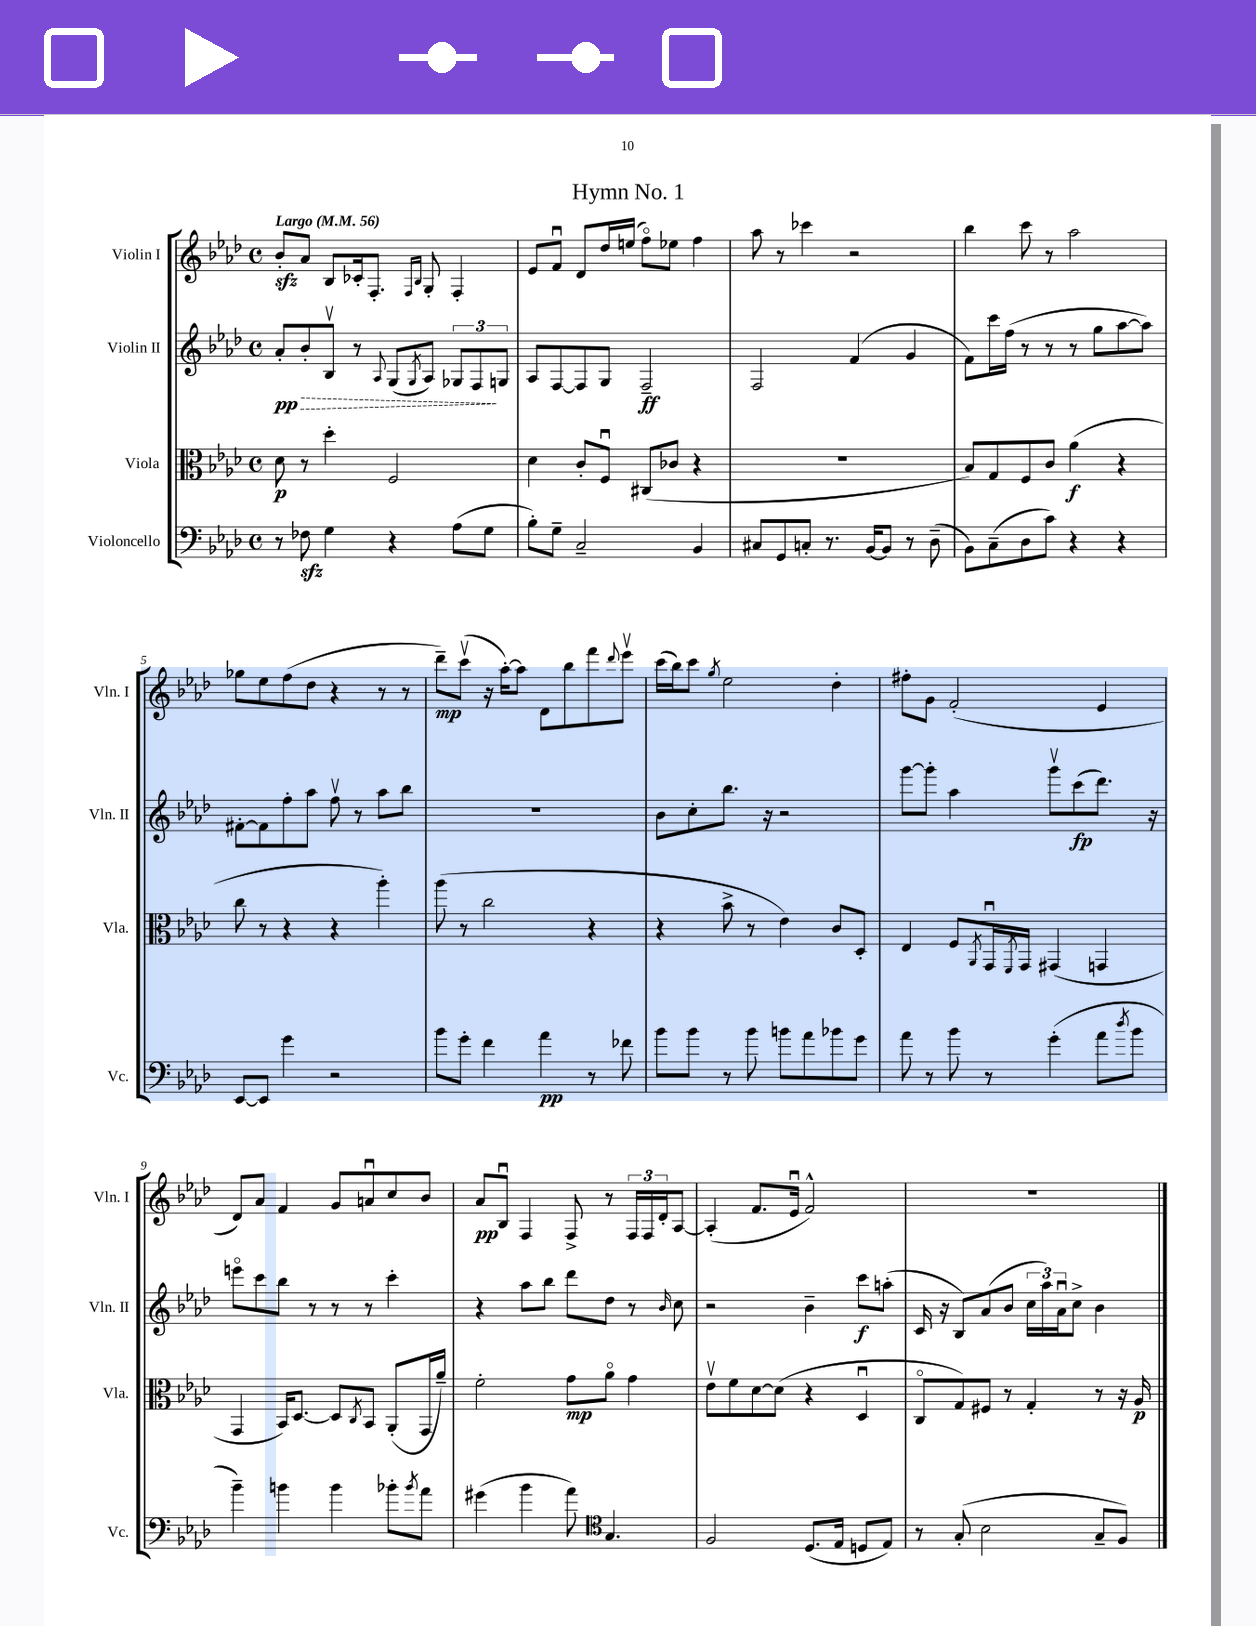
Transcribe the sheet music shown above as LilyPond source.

\header { title = "Hymn No. 1" }
<<
\new StaffGroup <<
\new Staff = "s0" \with { instrumentName = "Violin I" shortInstrumentName = "Vln. I" } {
    \clef treble \key aes \major \defaultTimeSignature \time 4/4 \tempo "Largo" 4 = 56
    bes'8-.\sfz aes'8 bes8 ces'16-. f8.-. \grace { f16 bes16 } g8-. f4-. |
    ees'8 f'8\downbow des'8 des''16 e''16( f''8\flageolet) ees''8 f''4 |
    aes''8 r8 ces'''4 r2 |
    bes''4 c'''8 r8 aes''2 |
    ges''8 ees''8 f''8( des''8 r4 r8 r8 |
    des'''8--\mp) c'''8\upbow( r16 aes''16~-.) aes''8 des'8 bes''8 f'''8 \appoggiatura { des'''8 } ees'''8\upbow |
    c'''16( bes''16) c'''8 \acciaccatura { g''8 } ees''2 des''4-. |
    fis''8-. g'8 f'2-.( ees'4 |
    des'8) aes'8 f'4 g'8 a'8\downbow c''8 bes'8 |
    aes'8\pp bes8\downbow f4 f8-> r8 \tuplet 3/2 { f16 f16 des'16-. } aes8~ |
    aes4-.( f'8. ees'16\downbow f'2-^) |
    R1 \bar "|." |
}
\new Staff = "s1" \with { instrumentName = "Violin II" shortInstrumentName = "Vln. II" } {
    \clef treble \key aes \major \defaultTimeSignature \time 4/4
    aes'8-.\pp \once \override Hairpin.style = #'dashed-line bes'8-.\> bes8\upbow r8 \appoggiatura { aes8 } g8( \acciaccatura { g8 } aes8) \tuplet 3/2 { ges8 f8\! g8 } |
    aes8 f8~ f8 g8 f2--\ff |
    f2 f'4( g'4 |
    f'8) c'''16 f''16( r8 r8 r8 g''8 aes''8~ aes''8) |
    fis'8~-. fis'8 f''8-. aes''8 f''8\upbow r8 aes''8 bes''8 |
    R1 |
    bes'8 c''8-. bes''8. r16 r2 |
    g'''8~ g'''8-. aes''4 g'''8\upbow c'''8\fp( des'''8.) r16 |
    e'''8\flageolet c'''8 bes''8 r8 r8 r8 c'''4-. |
    r4 aes''8 bes''8 des'''8 des''8 r8 \grace { bes'16 } c''8 |
    r2 bes'4-- c'''8\f a''8-.( |
    c'16 r16 bes8) aes'8( bes'8 \tuplet 3/2 { c''16 aes''16) aes'16\downbow } c''8-> bes'4 \bar "|." |
}
\new Staff = "s2" \with { instrumentName = "Viola" shortInstrumentName = "Vla." } {
    \clef alto \key aes \major \defaultTimeSignature \time 4/4
    des'8\p r8 des''4-. f2 |
    des'4 c'8-. f8\downbow cis8( ces'8 r4 |
    R1 |
    bes8) g8 f8 c'8 aes'4\f( r4 |
    c''8 r8 r4 r4 aes''4-.) |
    aes''8( r8 c''2 r4 |
    r4 bes'8-> r8 ees'4) c'8 des8-. |
    ees4 f8 \acciaccatura { aes,8 } g,16\downbow \acciaccatura { f,8 } g,16 gis,4( g,4 |
    g,4 bes,16) des8.~ des8 \acciaccatura { c8 } bes,8 aes,8-.( g,16 aes'16--) |
    f'2-. g'8\mp aes'8\flageolet g'4 |
    ees'8\upbow f'8 des'8~ des'8( r4 des4\downbow |
    c8\flageolet g8) fis8 r8 g4-. r8 r16 aes16\p \bar "|." |
}
\new Staff = "s3" \with { instrumentName = "Violoncello" shortInstrumentName = "Vc." } {
    \clef bass \key aes \major \defaultTimeSignature \time 4/4
    r8 fes8\sfz g4 r4 aes8( g8 |
    bes8-.) g8-- c2-- bes,4 |
    cis8 g,8 c8-. r8. bes,16~ bes,8 r8 des8--( |
    bes,8) c8--( des8 c'8) r4 r4 |
    ees,8~ ees,8 g'4 r2 |
    bes'8 g'8-. f'4 aes'4\pp r8 fes'8 |
    bes'8 bes'8 r8 bes'8 b'8 aes'8 bes'8 g'8 |
    aes'8 r8 bes'8 r8 g'4-.( aes'8 \acciaccatura { des''8 } bes'8 |
    bes'4--) b'4 b'4 bes'8-. \acciaccatura { bes'8 } aes'8 |
    gis'4( bes'4 aes'8) \clef tenor g4. |
    f2 des8.( ees16 d8 ees8) |
    r8 g8-.( bes2 g8-- f8) \bar "|." |
}
>>
>>
